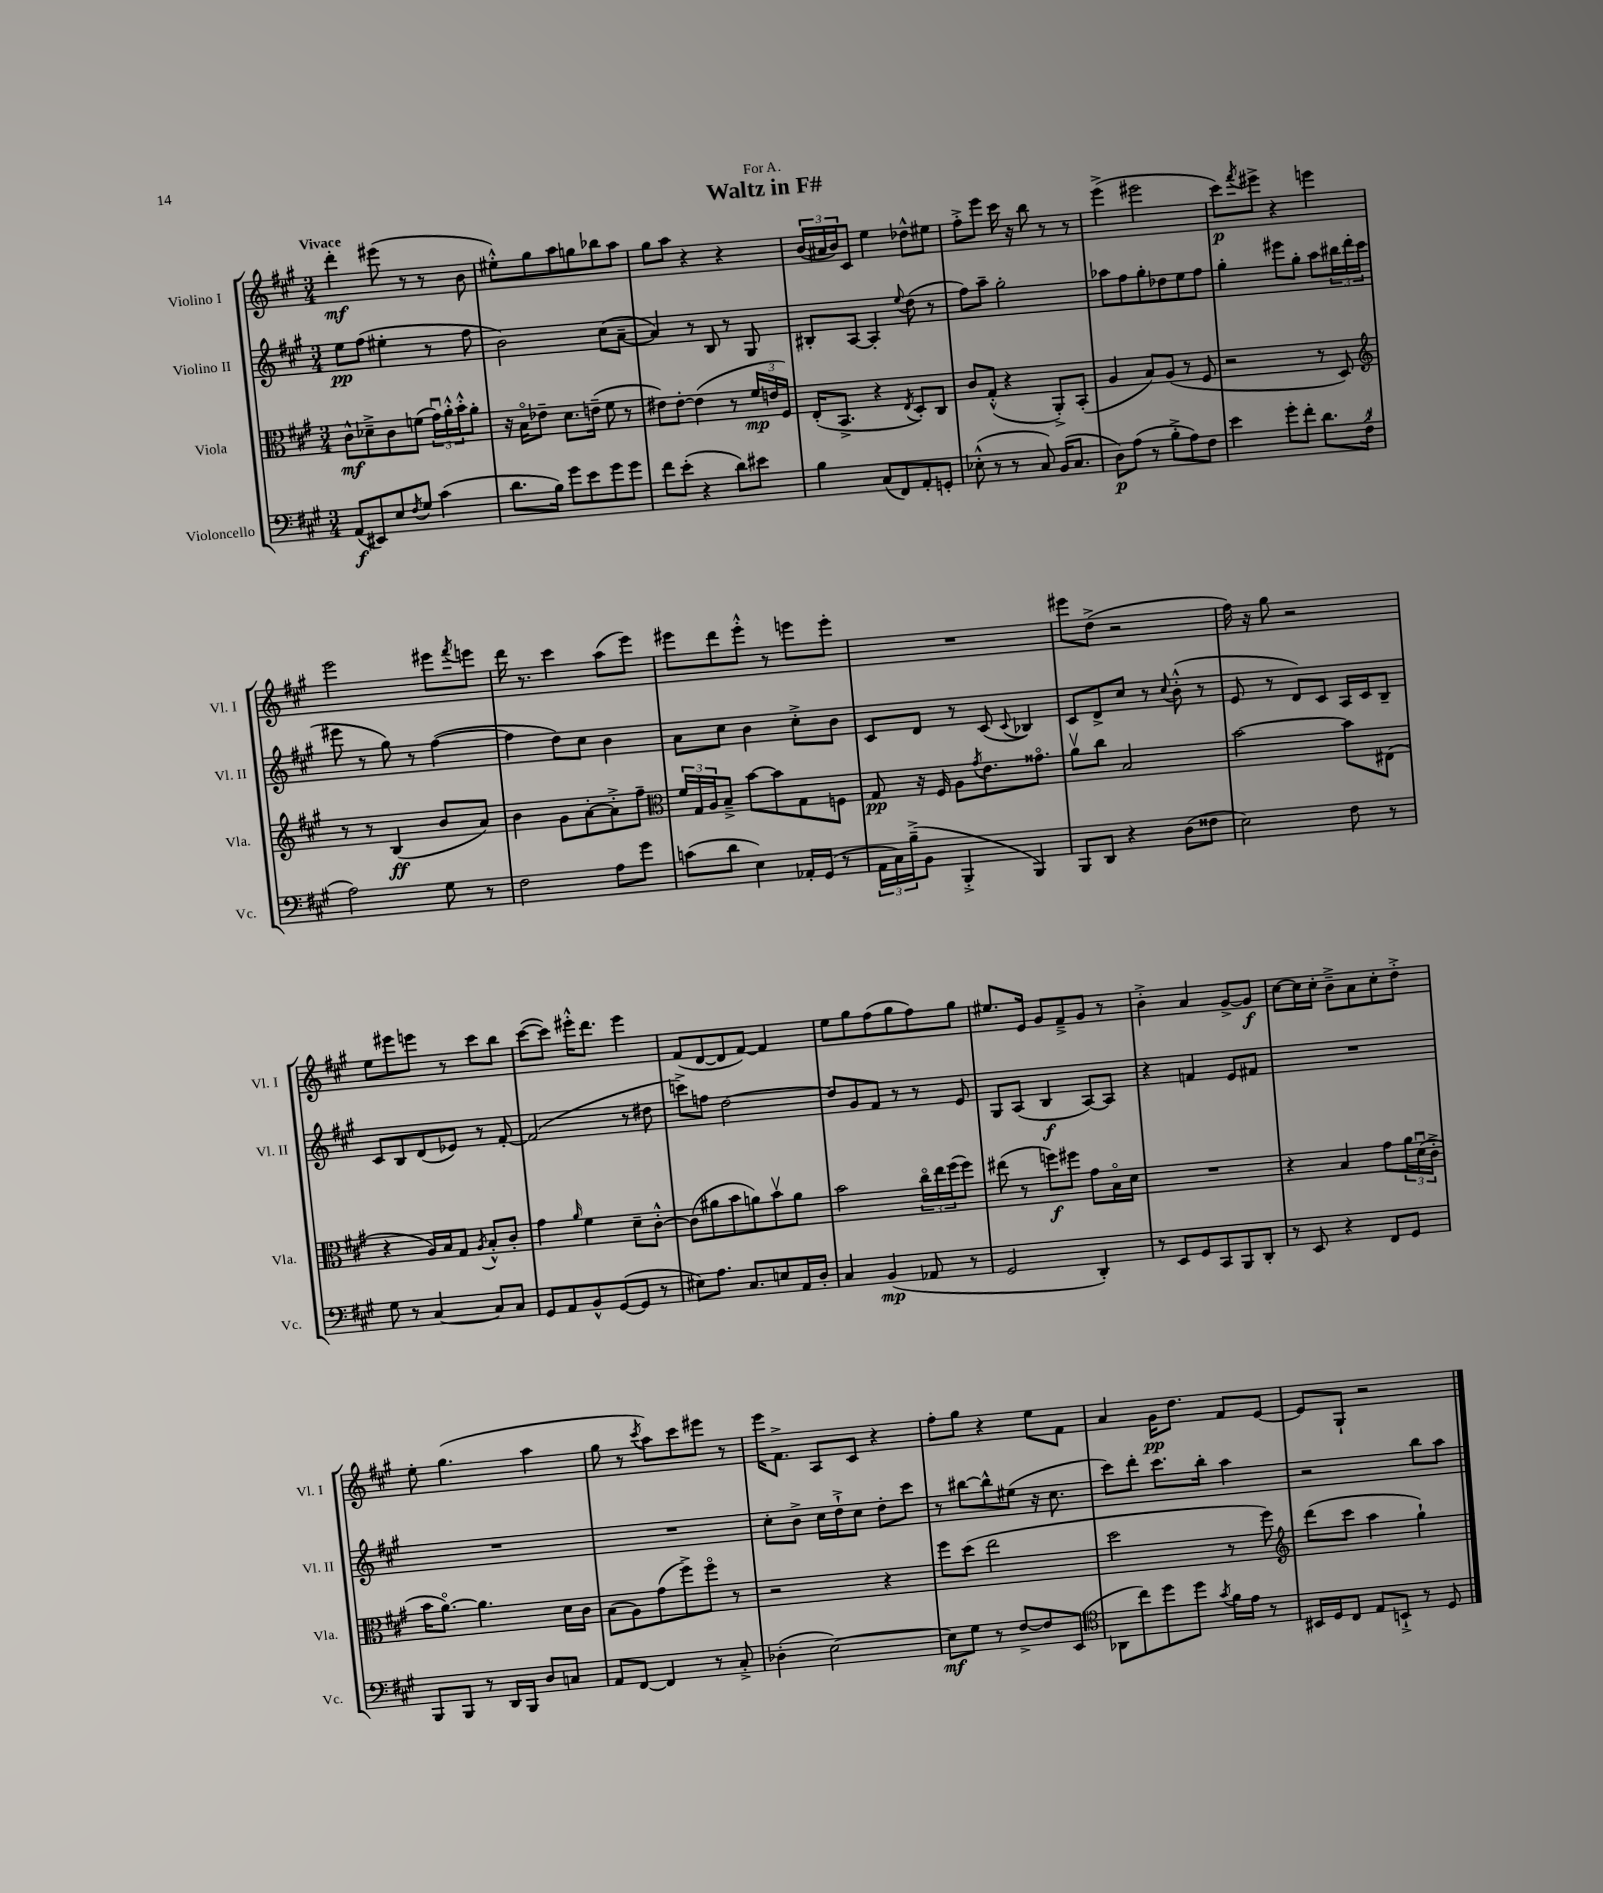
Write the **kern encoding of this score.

**kern	**dynam	**kern	**dynam	**kern	**dynam	**kern	**dynam
*part4	*part4	*part3	*part3	*part2	*part2	*part1	*part1
*staff4	*staff4	*staff3	*staff3	*staff2	*staff2	*staff1	*staff1
*I"Violoncello	*	*I"Viola	*	*I"Violino II	*	*I"Violino I	*
*I'Vc.	*	*I'Vla.	*	*I'Vl. II	*	*I'Vl. I	*
*clefF4	*	*clefC3	*	*clefG2	*	*clefG2	*
*k[f#c#g#]	*	*k[f#c#g#]	*	*k[f#c#g#]	*	*k[f#c#g#]	*
*M3/4	*	*M3/4	*	*M3/4	*	*M3/4	*
=1	=1	=1	=1	=1	=1	=1	=1
!	!	!	!	!	!	!LO:TX:a:B:t=Vivace	!
(8AA/L	f	8c#^^\L	mf	8ee\L	pp	4ddd'\	mf
8EE#X/)	.	8d-X~^\	.	(8ff#\J	.	.	.
8E/	.	8c#\	.	4ee#X'\	.	(8eee#X\	.
8qF#/	.	.	.	.	.	.	.
8G#/J	.	(8fn\J	.	.	.	8r	.
(4c#\	.	24g#u\LL)	.	8r	.	8r	.
.	.	24a'^^\	.	.	.	.	.
.	.	24b'^^\J	.	.	.	.	.
.	.	8a'\J	.	8ff#\	.	8b\	.
=2	=2	=2	=2	=2	=2	=2	=2
8.d\L	.	16r	.	2b\)	.	8ee#X'^^\L)	.
.	.	16B\KL	.	.	.	.	.
.	.	8e-X~\J	.	.	.	8gg#\	.
16B\Jk)	.	.	.	.	.	.	.
8g#\L	.	8.d\L	.	.	.	8aa\	.
8e\	.	.	.	.	.	8ggn\	.
.	.	(16en~\Jk	.	.	.	.	.
8g#\	.	8f#\	.	(8cc#\L	.	8bb-X\	.
8g#\J	.	8r	.	[8a~\J	.	8aa\J	.
=3	=3	=3	=3	=3	=3	=3	=3
8f#\L	.	8e#X\L)	.	4a/])	.	8gg#\L	.
(8e'\J	.	[8e#'\J	.	.	.	8aa\J	.
4r	.	(4e#\]	.	8r	.	4r	.
.	.	.	.	8B/	.	.	.
8d\L)	.	8r	.	8r	.	4r	.
8e#X\J	.	24f#/LL	mp	8G#/	.	.	.
.	.	24en/	.	.	.	.	.
.	.	24F#/JJ)	.	.	.	.	.
=4	=4	=4	=4	=4	=4	=4	=4
4B\	.	(16E'/KL	.	8B#X'/L	.	(24b/LL	.
.	.	.	.	.	.	24a#X/	.
.	.	8.BB^/J	.	.	.	.	.
.	.	.	.	.	.	24b/J)	.
.	.	.	.	[8A/J	.	8c#/J	.
(8C#/L	.	4r	.	4A'/]	.	4ee\	.
8FF#/)	.	.	.	.	.	.	.
.	.	8qE/	.	8qqee/	.	.	.
8AA'/	.	8D'/L)	.	(8dd\	.	8dd-X^^\L	.
8GGn'/J	.	8C#/J	.	8r	.	8ee#X\J	.
=5	=5	=5	=5	=5	=5	=5	=5
(8E-X'^^\	.	8c#/L	.	8ff#\L)	.	8ff#'^\L	.
8r	.	(8G#'^^/J	.	8aa~\J	.	8eee\J	.
8r	.	4r	.	2gg#'\	.	16ccc#\	.
.	.	.	.	.	.	16r	.
8C#/)	.	.	.	.	.	8bb\	.
(16BB/KL	.	8AA'^/L)	.	.	.	8r	.
8.C#/J	.	.	.	.	.	.	.
.	.	(8BB'/J	.	.	.	8r	.
=6	=6	=6	=6	=6	=6	=6	=6
8D\L)	p	4A/	.	8aa-X\L	.	(4eee^\	.
(8A\J	.	.	.	8ff#\	.	.	.
8r	.	8B/L)	.	8gg#'\	.	2eee#X\	.
8B'^\L	.	(8A/J	.	8dd-X\	.	.	.
8A\)	.	8r	.	8ee\	.	.	.
8F#\J	.	8F#/	.	8ff#\J	.	.	.
=7	=7	=7	=7	=7	=7	=7	=7
4e\	.	2r	.	4gg#'\	.	8ccc#\L)	p
.	.	.	.	.	.	8qfff#/	.
.	.	.	.	.	.	8eee#X^\J	.
8g#'\L	.	.	.	8eee#X\L	.	4r	.
8f#'\J	.	.	.	8gg#'\J	.	.	.
8.d\L	.	8r	.	8aa\L	.	4eeen\	.
.	.	8D/)	.	24bb#X\L	.	.	.
.	.	.	.	(24ddd\	.	.	.
(16F#'^^\Jk	.	.	.	.	.	.	.
.	.	.	.	24ccc#\JJ	.	.	.
!!LO:LB:g=z
=8	=8	=8	=8	=8	=8	=8	=8
*	*	*clefG2	*	*	*	*	*
2A\)	.	8r	.	8eee#X\	.	2eee\	.
.	.	8r	.	8r	.	.	.
.	.	(4B/	ff	8gg#\)	.	.	.
.	.	.	.	8r	.	.	.
8G#\	.	8b/L	.	([4ff#\	.	8eee#X\L	.
.	.	.	.	.	.	8qfff#/	.
8r	.	8a/J)	.	.	.	8eeen\J	.
=9	=9	=9	=9	=9	=9	=9	=9
2F#\	.	4b\	.	4ff#\]	.	16ddd\	.
.	.	.	.	.	.	8.r	.
.	.	8g#\L	.	8dd\L)	.	4ccc#\	.
.	.	[8a'\	.	8cc#\J	.	.	.
8A\L	.	8a'^\]	.	4b\	.	(8aa\L	.
8g#\J	.	8ff#~\J	.	.	.	8eee\J)	.
=10	=10	=10	=10	=10	=10	=10	=10
*	*	*clefC3	*	*	*	*	*
(8cn\L	.	24f#/LL	.	8a\L	.	8eee#X\L	.
.	.	24G#/	.	.	.	.	.
.	.	24A/J	.	.	.	.	.
8d\J	.	8B~^/J	.	8cc#\J	.	8ddd\	.
4E\)	.	[8b\L	.	4b\	.	8eee#'^^\J	.
.	.	8b\]	.	.	.	8r	.
16AA-X'/LL	.	8G#\	.	8cc#'^\L	.	8eeen\L	.
(16GG#/JJ	.	.	.	.	.	.	.
8r	.	8Fn\J	.	8b\J	.	8eee'\J	.
=11	=11	=11	=11	=11	=11	=11	=11
24AA\LL	.	8G#/	pp	8c#/L	.	2.r	.
24C#\)	.	.	.	.	.	.	.
(24B~^\J	.	.	.	.	.	.	.
8BB\J	.	16r	.	8d/J	.	.	.
.	.	16F#/	.	.	.	.	.
4BBB'^/	.	8A\L	.	8r	.	.	.
.	.	8qg#/	.	.	.	.	.
.	.	8.e\	.	(8c#/	.	.	.
.	.	.	.	8qqc#/	.	.	.
4BBB/)	.	.	.	4B-X/)	.	.	.
.	.	8.g##X\J	.	.	.	.	.
=12	=12	=12	=12	=12	=12	=12	=12
8BBB/L	.	8av\L	.	8c#/L	.	8eee#X\L	.
8DD/J	.	8cc#\J	.	8d^/	.	(8dd^\J	.
4r	.	2B/	.	8cc#/J	.	2r	.
.	.	.	.	8r	.	.	.
.	.	.	.	8qqcc#/	.	.	.
(8D\L	.	.	.	(8b'^^\	.	.	.
8F##X\J	.	.	.	8r	.	.	.
=13	=13	=13	=13	=13	=13	=13	=13
2E\)	.	[2b\	.	8e/	.	16ff#\)	.
.	.	.	.	.	.	16r	.
.	.	.	.	8r	.	8gg#\	.
.	.	.	.	8d/L)	.	2r	.
.	.	.	.	8c#/J	.	.	.
8F#\	.	8b\L]	.	16A/LL	.	.	.
.	.	.	.	16c#/J	.	.	.
8r	.	(8E#X\J	.	8B~/J	.	.	.
!!LO:LB:g=z
=14	=14	=14	=14	=14	=14	=14	=14
8G#\	.	4r	.	8c#/L	.	8ee\L	.
8r	.	.	.	8B/	.	8eee#X\	.
[4C#/	.	16A/LL)	.	(8d/	.	8eeen\J	.
.	.	16B/J	.	.	.	.	.
.	.	8G#/J	.	8e-X/J)	.	8r	.
.	.	8qA/	.	.	.	.	.
8C#/L]	.	8B'^^/L	.	8r	.	8ccc#\L	.
8C#/J	.	8c#'/J	.	[8f#'/	.	8bb\J	.
=15	=15	=15	=15	=15	=15	=15	=15
8GG#/L	.	4g#\	.	(2f#/]	.	([8ccc#\L	.
8AA/	.	.	.	.	.	8ccc#\J])	.
.	.	16qqa/	.	.	.	.	.
8BB^^/	.	4f#\	.	.	.	16eee#X'^^\KL	.
.	.	.	.	.	.	8.ddd\J	.
([8GG#/	.	.	.	.	.	.	.
8GG#/J]	.	8d~\L	.	8r	.	4eee#\	.
8r	.	[8c#'^^\J	.	8dd#X\	.	.	.
=16	=16	=16	=16	=16	=16	=16	=16
8E#X\L)	.	(8c#\L]	.	8cccn^\L)	.	(8f#/L	.
8.A\J	.	8a#X\	.	8ffn\J	.	[8d/	.
.	.	8b\	.	[2dd\	.	8d/]	.
8.C#/L	.	.	.	.	.	.	.
.	.	8an\)	.	.	.	[8f#/J)	.
8En/	.	8bv\	.	.	.	4f#/]	.
16AA/L	.	8a\J	.	.	.	.	.
16D'/JJ	.	.	.	.	.	.	.
=17	=17	=17	=17	=17	=17	=17	=17
4C#/	.	2b\	.	8dd/L]	.	8ee\L	.
.	.	.	.	8g#/	.	8gg#\	.
(4BB/	mp	.	.	8f#/J	.	(8ff#\	.
.	.	.	.	8r	.	8gg#\	.
8AA-X/	.	24cc#\LL	.	8r	.	8ff#\)	.
.	.	24ee\	.	.	.	.	.
.	.	(24ff#\J	.	.	.	.	.
8r	.	8ff#\J)	.	8e/	.	8gg#\J	.
=18	=18	=18	=18	=18	=18	=18	=18
2GG#/	.	(8ee#X\	.	8G#/L	.	8.ee#X/L	.
.	.	8r	.	(8A/J	.	.	.
.	.	.	.	.	.	16e/Jk	.
.	.	8ffn\L)	f	4B/	f	8g#/L	.
.	.	8ff#X\J	.	.	.	8f#~^/	.
4DD'/)	.	8g#\L	.	[8A/L)	.	8g#/J	.
.	.	16B\L	.	8A/J]	.	8r	.
.	.	16d\JJ	.	.	.	.	.
=19	=19	=19	=19	=19	=19	=19	=19
8r	.	2.r	.	4r	.	4b'^\	.
8EE/L	.	.	.	.	.	.	.
8GG#/	.	.	.	4fn/	.	4a/	.
8CC#/	.	.	.	.	.	.	.
8BBB/	.	.	.	8e/L	.	[8g#^/L	.
8DD'/J	.	.	.	8f#X/J	.	8g#/J]	f
=20	=20	=20	=20	=20	=20	=20	=20
8r	.	4r	.	2.r	.	[8cc#\L	.
8EE/	.	.	.	.	.	16cc#\L]	.
.	.	.	.	.	.	16cc#'\JJ	.
4r	.	4B/	.	.	.	8b~^\L	.
.	.	.	.	.	.	8a\	.
8FF#/L	.	8g#\L	.	.	.	8cc#'\	.
8GG#/J	.	24a\L	.	.	.	8dd'^\J	.
.	.	(24du\	.	.	.	.	.
.	.	24c#'^\JJ	.	.	.	.	.
!!LO:LB:g=z
=21	=21	=21	=21	=21	=21	=21	=21
8BBB/L	.	16b\KL	.	2.r	.	8ee'\	.
.	.	[8.a\J)	.	.	.	.	.
8BBB/J	.	.	.	.	.	(4.gg#\	.
8r	.	4.a\]	.	.	.	.	.
16DD/LL	.	.	.	.	.	.	.
16BBB/JJ	.	.	.	.	.	.	.
8D/L	.	.	.	.	.	4aa\	.
8Cn/J	.	16d\LL	.	.	.	.	.
.	.	16c#\JJ	.	.	.	.	.
=22	=22	=22	=22	=22	=22	=22	=22
8AA/L	.	(8B\L	.	2.r	.	8gg#\	.
[8FF#/J	.	8A\)	.	.	.	8r	.
.	.	.	.	.	.	8qccc#/	.
4FF#/]	.	(8g#\	.	.	.	8aa\L)	.
.	.	8ff#^\)	.	.	.	8ccc#\	.
8r	.	8ff#\J	.	.	.	8eee#X\J	.
8C#'^/	.	8r	.	.	.	8r	.
=23	=23	=23	=23	=23	=23	=23	=23
(4D-X'\	.	2r	.	8cc#'\L	.	16eee\KL	.
.	.	.	.	.	.	8.f#^\J	.
.	.	.	.	8b^\J	.	.	.
[2E\)	.	.	.	16cc#\LL	.	8A/L	.
.	.	.	.	16dd`^\J	.	.	.
.	.	.	.	8cc#\J	.	8c#/J	.
.	.	4r	.	8dd'\L	.	4r	.
.	.	.	.	8ccc#\J	.	.	.
=24	=24	=24	=24	=24	=24	=24	=24
8E\L]	mf	8ff#\L	.	8r	.	8ff#'\L	.
8G#\J	.	(8dd\J	.	[8bb#X\L	.	8gg#\J	.
8r	.	2ee\	.	8bb#^^\]	.	4r	.
[8F#^/L	.	.	.	(8ee#X\J	.	.	.
8F#/]	.	.	.	16r	.	8ee\L	.
.	.	.	.	8.cc#\	.	.	.
(8EE/J	.	.	.	.	.	8f#\J	.
=25	=25	=25	=25	=25	=25	=25	=25
*clefC4	*	*	*	*	*	*	*
8AA-X\L	.	2dd\	.	8ccc#\L)	.	4a/	.
8cc#\)	.	.	.	8ddd'\J	.	.	.
8dd\	.	.	.	8.ccc#\L	.	16g#\KL	pp
.	.	.	.	.	.	8.dd\J	.
8dd\J	.	.	.	.	.	.	.
.	.	.	.	16bb'\Jk	.	.	.
8qg#/	.	.	.	.	.	.	.
16f#\LL	.	8r	.	4aa\	.	8f#/L	.
16e\JJ	.	.	.	.	.	.	.
8r	.	8ff#\)	.	.	.	[8e/J	.
=26	=26	=26	=26	=26	=26	=26	=26
*	*	*clefG2	*	*	*	*	*
16BB#X/LL	.	(8ddd\L	.	2r	.	8e/L]	.
16D/J	.	.	.	.	.	.	.
8C#/J	.	8ccc#\J	.	.	.	8G#`/J	.
8E/L	.	4aa\	.	.	.	2r	.
8BBn`^/J	.	.	.	.	.	.	.
8r	.	4gg#`\)	.	8bb\L	.	.	.
8D/	.	.	.	8aa\J	.	.	.
==	==	==	==	==	==	==	==
*-	*-	*-	*-	*-	*-	*-	*-
